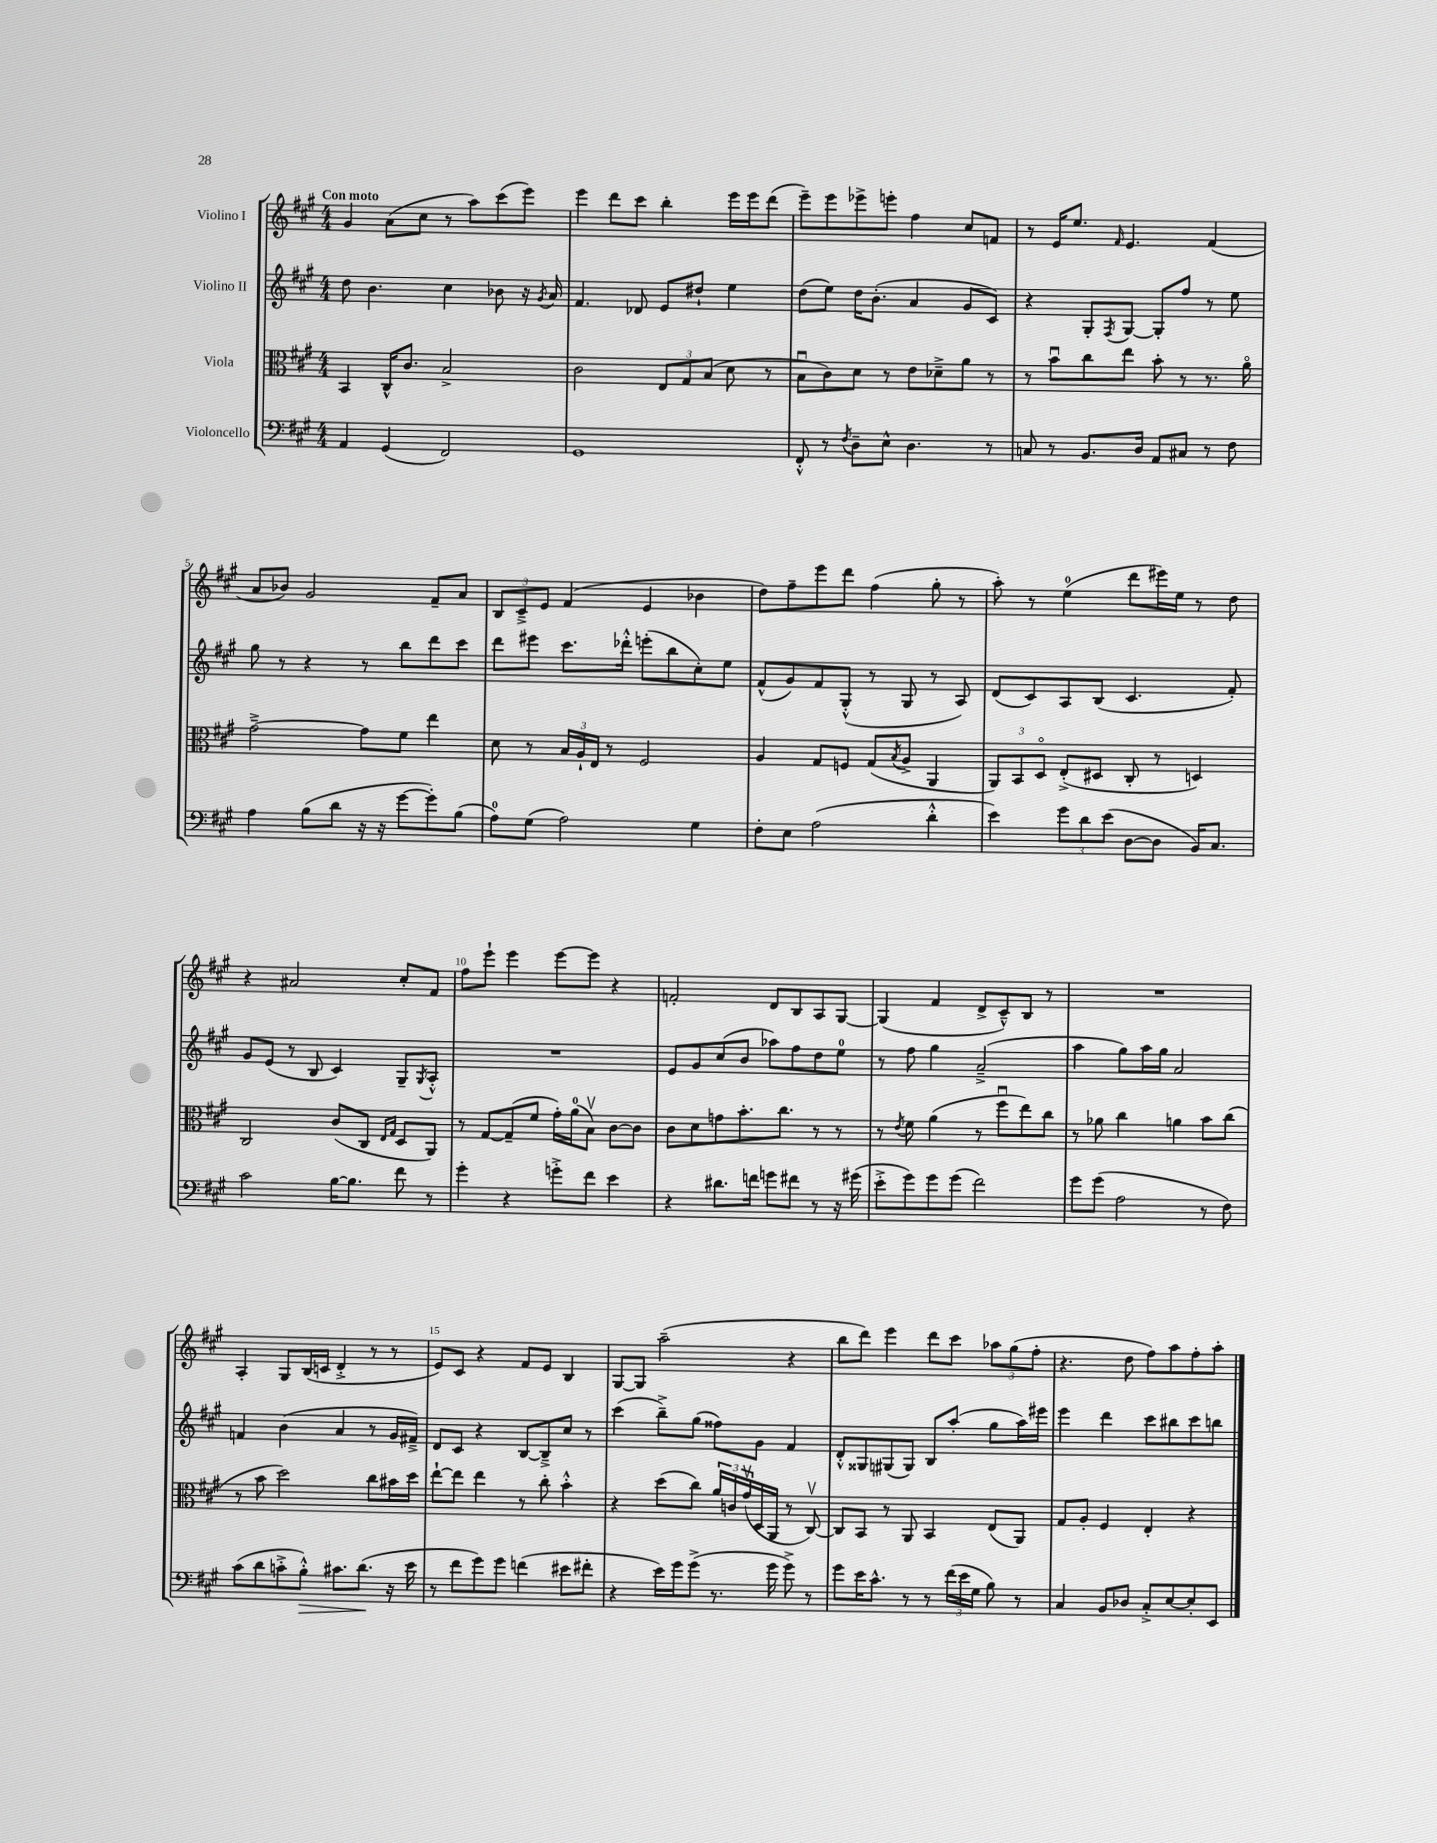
<<
\new StaffGroup <<
\new Staff = "s0" \with { instrumentName = "Violino I" } {
    \clef treble \key a \major \numericTimeSignature \time 4/4 \tempo "Con moto"
    gis'4 a'8( cis''8 r8 a''8) cis'''8( e'''8) |
    e'''4 d'''8 cis'''8 b''4-. e'''16 e'''16 d'''8( |
    e'''8--) e'''8 ees'''8-> e'''8-. fis''4 cis''8 f'8 |
    r8 e'16 e''8. \grace { fis'16 } e'4. fis'4( |
    a'8 bes'8) gis'2 fis'8-- a'8 |
    \tuplet 3/2 { b8 cis'8---> e'8 } fis'4( e'4 bes'4 |
    d''8) fis''8-- e'''8 d'''8 fis''4( gis''8-. r8 |
    a''8-.) r8 e''4-0( d'''8 eis'''16) e''16 r8 d''8 |
    r4 ais'2 cis''8-. fis'8 |
    fis''8 e'''8-! e'''4 e'''8~ e'''8 r4 |
    f'2-. d'8 b8 a8 gis8~ |
    gis4( fis'4 d'8-> cis'8---^) b8 r8 |
    R1 |
    a4-. gis8 b16( c'16 d'4-.-> r8 r8 |
    e'8) cis'8 r4 fis'8 e'8 b4 |
    gis8~ gis8 a''2--( r4 |
    b''8 d'''8) e'''4 d'''8 cis'''8 \tuplet 3/2 { aes''8 gis''8( fis''8-. } |
    r4. d''8 fis''8) a''8 fis''8-. a''8-. \bar "|." |
}
\new Staff = "s1" \with { instrumentName = "Violino II" } {
    \clef treble \key a \major \numericTimeSignature \time 4/4
    d''8 b'4. cis''4 bes'8 r16 \acciaccatura { gis'8 } a'16 |
    fis'4. des'8 e'8 dis''8-! e''4 |
    d''8( e''8) d''16 b'8.-.( a'4 gis'8 cis'8) |
    r4 gis8-. \acciaccatura { fis8 } gis8~ gis8-. fis''8 r8 e''8 |
    gis''8 r8 r4 r8 b''8 d'''8 cis'''8 |
    d'''8 eis'''8 cis'''8. des'''16-.-^ e'''8-.( b''8 cis''8-.) e''8 |
    fis'8-^( gis'8) fis'8 gis8-.-^( r8 gis8 r8 a8) |
    d'8( cis'8) a8 b8( cis'4. fis'8-.) |
    gis'8 e'8( r8 b8 cis'4) gis8-- \acciaccatura { gis8 } a8-.-^ |
    R1 |
    e'8 gis'8 cis''8( b'8 aes''8) fis''8 d''8 e''8-0 |
    r8 fis''8 gis''4 a'2--->( |
    a''4 gis''8) a''16 gis''16 a'2 |
    f'4 b'4( a'4 r8 gis'16 fis'16--->) |
    d'8 cis'8 r4 b8~ b8---> cis''8 r8 |
    cis'''4( b''8--->) gis''8( fisis''8) gis'8 fis'4 |
    d'8-.-^ gisis8 gis8( gis8) b8 a''8-.( gis''8 a''16) eis'''16 |
    e'''4 d'''4 cis'''8 bis''8 cis'''8 b''8 \bar "|." |
}
\new Staff = "s2" \with { instrumentName = "Viola" } {
    \clef alto \key a \major \numericTimeSignature \time 4/4
    b,4 cis16-^ cis'8. b2-> |
    cis'2 \tuplet 3/2 { e8 gis8 b8( } d'8 r8 |
    b8\downbow cis'8) d'8 r8 e'8 des'8---> a'8 r8 |
    r8 b'8\downbow cis''8 e''8 b'8-. r8 r8. a'16\flageolet |
    gis'2~---> gis'8 fis'8 e''4 |
    d'8 r8 \tuplet 3/2 { b16 a16-! e16 } r8 fis2 |
    a4 gis8 f8 gis8( \acciaccatura { b8 } a8-> a,4 |
    \tuplet 3/2 { a,8) b,8 d8\flageolet } e8-.->( dis8 cis8-. r8 d4) |
    cis2 cis'8( cis8 \grace { e16 gis16 } d8 a,8) |
    r8 gis8~ gis8--( fis'8 gis'16-.) a'16-0( b8\upbow) cis'8~ cis'8 |
    cis'8 d'8 g'8 b'8.-. cis''8. r8 r8 |
    r8 \acciaccatura { e'8 } fis'8 a'4( r8 fis''8\downbow e''8) cis''8 |
    r8 aes'8 cis''4 a'4 b'8 cis''8( |
    r8 b'8 d''2) cis''8 bis'16 d''16 |
    e''8~-! e''8 e''4 r8 cis''8-. b'4-.-^ |
    r4 d''8( cis''8) \tuplet 3/2 { a'16 c'16 gis'16\upbow( } d16 a,16 r8 cis8~\upbow) |
    cis8 b,8 r8 a,8 b,4 e8( a,8) |
    gis8 a8-. fis4 e4-. r4 \bar "|." |
}
\new Staff = "s3" \with { instrumentName = "Violoncello" } {
    \clef bass \key a \major \numericTimeSignature \time 4/4
    a,4 gis,4( fis,2) |
    gis,1 |
    fis,8-.-^ r8 \acciaccatura { fis8 } d8-- e8-^ d4. r8 |
    c8 r8 b,8. d16 a,8 cis8 r8 fis8 |
    a4 b8( d'8 r16 r16 gis'8~ gis'8-.) b8( |
    a8-0) gis8( a2) gis4 |
    fis8-. e8 a2( d'4-.-^ |
    e'4) \tuplet 3/2 { gis'8 d'8 e'8( } d8~ d8 b,16) cis8. |
    cis'2 b16~ b8. fis'8 r8 |
    gis'4-. r4 g'8-.-> fis'8 e'4 |
    r4 dis'8. f'16 g'8 fis'8 r8 r16 gis'16( |
    e'8-.-> gis'8) gis'8 gis'8( fis'2) |
    gis'8 gis'8( a2 r8 fis8) |
    cis'8( d'8 c'8-.-> b8-.-^\>) cis'8. d'8.\!( r16 e'16 |
    r8 fis'8 gis'8) gis'8 f'4( eis'8 fis'8-. |
    r4 e'16) gis'16 gis'8->( r8. gis'16 gis'8->) r8 |
    gis'8 e'16 cis'8.-^ r8 r8 \tuplet 3/2 { fis'16( e'16 gis16 } b8) r8 |
    cis4 b,8 des8 cis8-.-> e8~ e8-. e,8 \bar "|." |
}
>>
>>
\layout { \context { \Score \override BarNumber.break-visibility = ##(#f #t #t) barNumberVisibility = #(every-nth-bar-number-visible 5) } }
